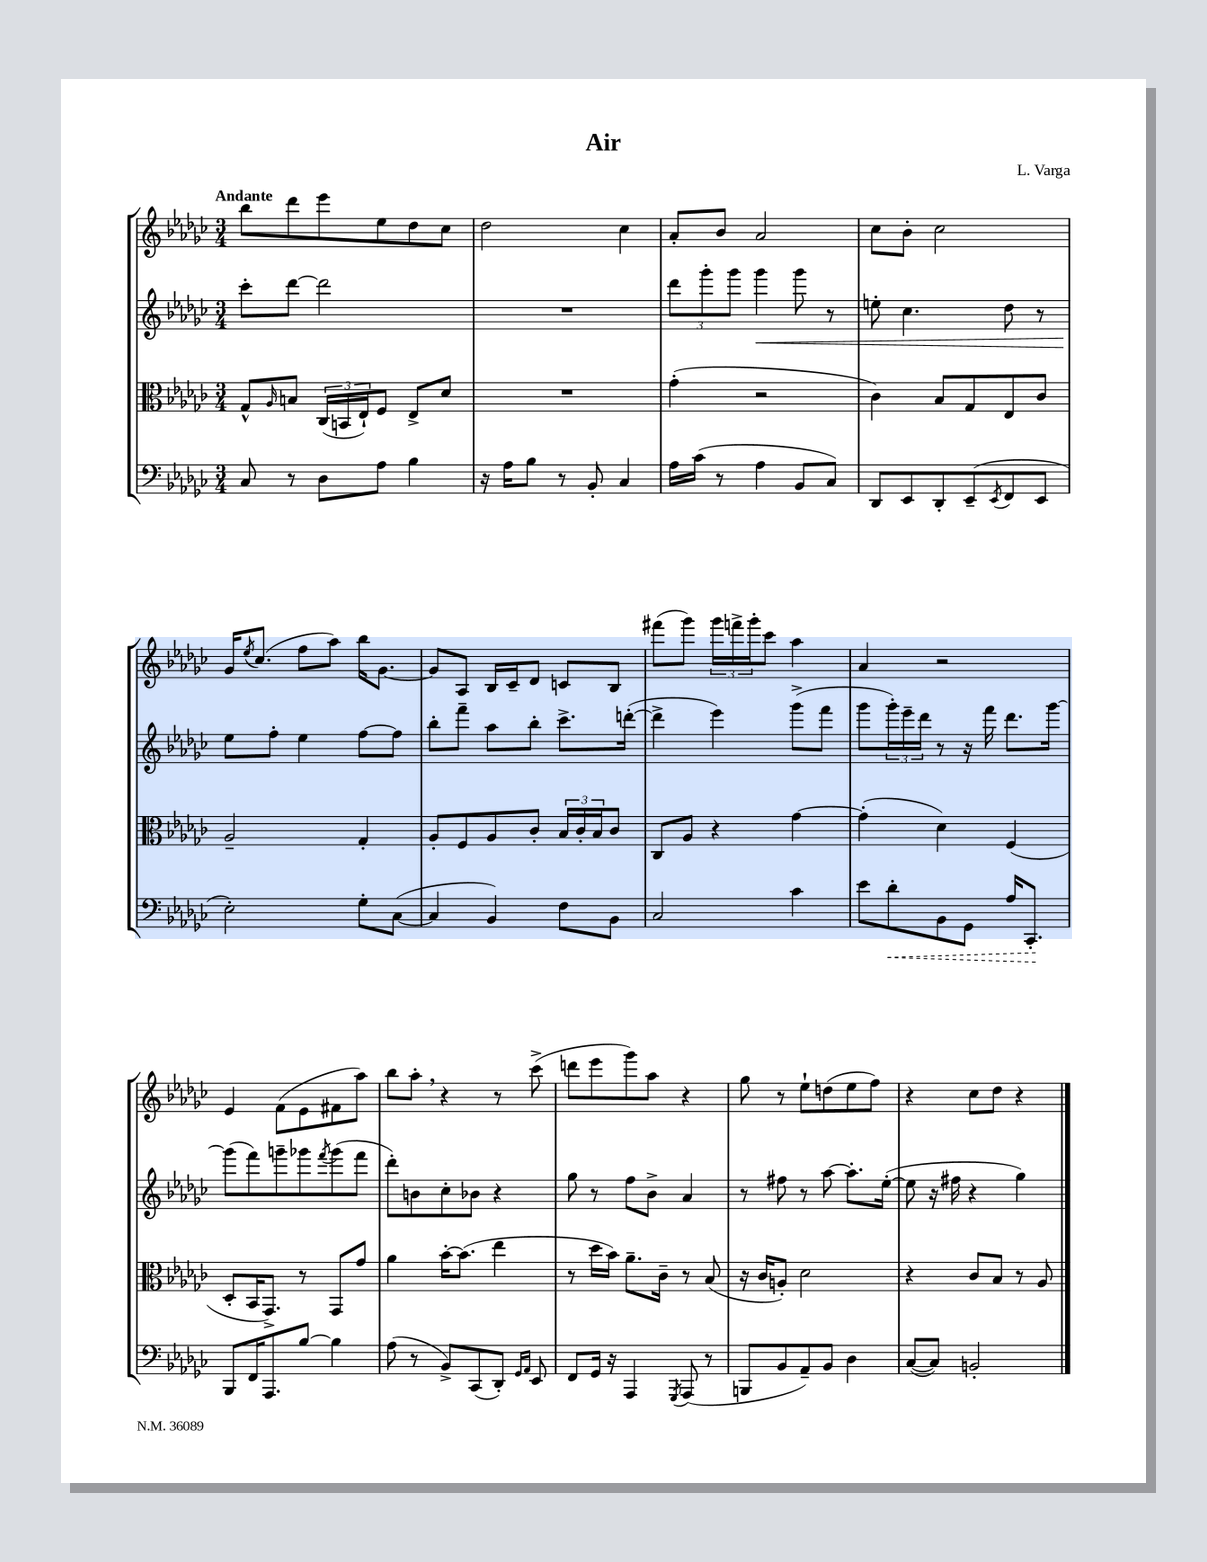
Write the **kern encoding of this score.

**kern	**kern	**kern	**kern
*staff4	*staff3	*staff2	*staff1
*clefF4	*clefC3	*clefG2	*clefG2
*k[b-e-a-d-g-c-]	*k[b-e-a-d-g-c-]	*k[b-e-a-d-g-c-]	*k[b-e-a-d-g-c-]
*M3/4	*M3/4	*M3/4	*M3/4
8C-	8G-^^	8ccc-'	8bb-
.	16qqA-	.	.
8r	8B	[8ddd-	8ddd-
8D-	(24C-	2ddd-]	8eee-
.	24BB	.	.
.	24E-`)	.	.
8A-	8F	.	8ee-
4B-	8E-^	.	8dd-
.	8d-	.	8cc-
=	=	=	=
16r	2.r	2.r	2dd-
16A-	.	.	.
8B-	.	.	.
8r	.	.	.
8BB-'	.	.	.
4C-	.	.	4cc-
=	=	=	=
16A-	(4g-'	12ddd-	8a-'
(16c-	.	.	.
.	.	12ggg-'	.
8r	.	.	8b-
.	.	12ggg-	.
4A-	2r	4ggg-	2a-
8BB-	.	8ggg-	.
8C-)	.	8r	.
=	=	=	=
8DD-	4c-)	8ee'	8cc-
8EE-	.	4.cc-	8b-'
8DD-'	8B-	.	2cc-
(8EE-~	8G-	.	.
8qEE-	.	.	.
8FF	8E-	8dd-	.
8EE-	8c-	8r	.
=	=	=	=
2E-')	2A-~	8ee-	16g-
.	.	.	8qee-
.	.	.	(8.cc-
.	.	8ff'	.
.	.	4ee-	8ff
.	.	.	8aa-)
8G-'	4G-'	[8ff	16bb-
.	.	.	[8.g-
([8C-	.	8ff]	.
=	=	=	=
4C-]	8A-'	8bb-'	8g-]
.	8F	8fff~	8A-
4BB-)	8A-	8aa-	16B-
.	.	.	16c-~
.	8c-'	8bb-'	8d-
8F	24B-	8.ccc-^	8c
.	24c-'	.	.
.	24B-	.	.
8BB-	8c-	.	8B-
.	.	([16ddd'	.
=	=	=	=
2C-	8C-	4ddd^]	(8fff#
.	8A-	.	8ggg-)
.	4r	4eee-)	24ggg-
.	.	.	24fff^
.	.	.	24ggg-'
.	.	.	8ccc-
4c-	[4g-	(8ggg-^	4aa-
.	.	8fff	.
=	=	=	=
8e-	(4g-']	8ggg-	4a-
8d-'	.	24ggg-')	.
.	.	24eee-~	.
.	.	24ddd-	.
8BB-	4d-)	8r	2r
8GG-	.	16r	.
.	.	16fff	.
16A-	(4F	8.ddd-	.
8.CC-'	.	.	.
.	.	[16ggg-	.
=	=	=	=
8BBB-	8D-'	(8ggg-]	4e-
16FF	16BB-	8fff)	.
8.AAA-	8.GG-^)	.	.
.	.	8ggg~	(8f
[8B-	8r	8ggg-	8e-
.	.	8qfff	.
4B-]	8GG-	(8ggg-	8f#
.	8g-	8fff	8aa-)
=	=	=	=
(8A-	4a-	8ddd-')	8bb-
8r	.	8b	8aa-'
8BB-^)	[16b-'	8cc-'	4r
.	(8.b-]	.	.
(8CC-	.	8b-	.
8DD-')	4ee-	4r	8r
16qqGG-	.	.	.
16qqAA-	.	.	.
8EE-	.	.	(8ccc-^
=	=	=	=
8FF	8r	8gg-	8ddd
16GG-	16dd-	8r	8eee-
16r	16b-)	.	.
4AAA-	8.a-~	8ff	8ggg-)
.	.	8b-^	8aa-
.	16c-~	.	.
8qGGG-	.	.	.
(8AAA-	8r	4a-	4r
8r	(8B-	.	.
=	=	=	=
8BBB	16r	8r	8gg-
.	16c-	.	.
8BB-	8A')	8ff#	8r
8AA-~)	2d-	8r	8ee-`
8BB-	.	[8aa-	(8dd
4D-	.	8.aa-']	8ee-
.	.	.	8ff)
.	.	([16ee-'	.
=	=	=	=
([8C-	4r	8ee-]	4r
8C-])	.	16r	.
.	.	16ff#	.
2BB'	8c-	4r	8cc-
.	8B-	.	8dd-
.	8r	4gg-)	4r
.	8A-	.	.
==	==	==	==
*-	*-	*-	*-
